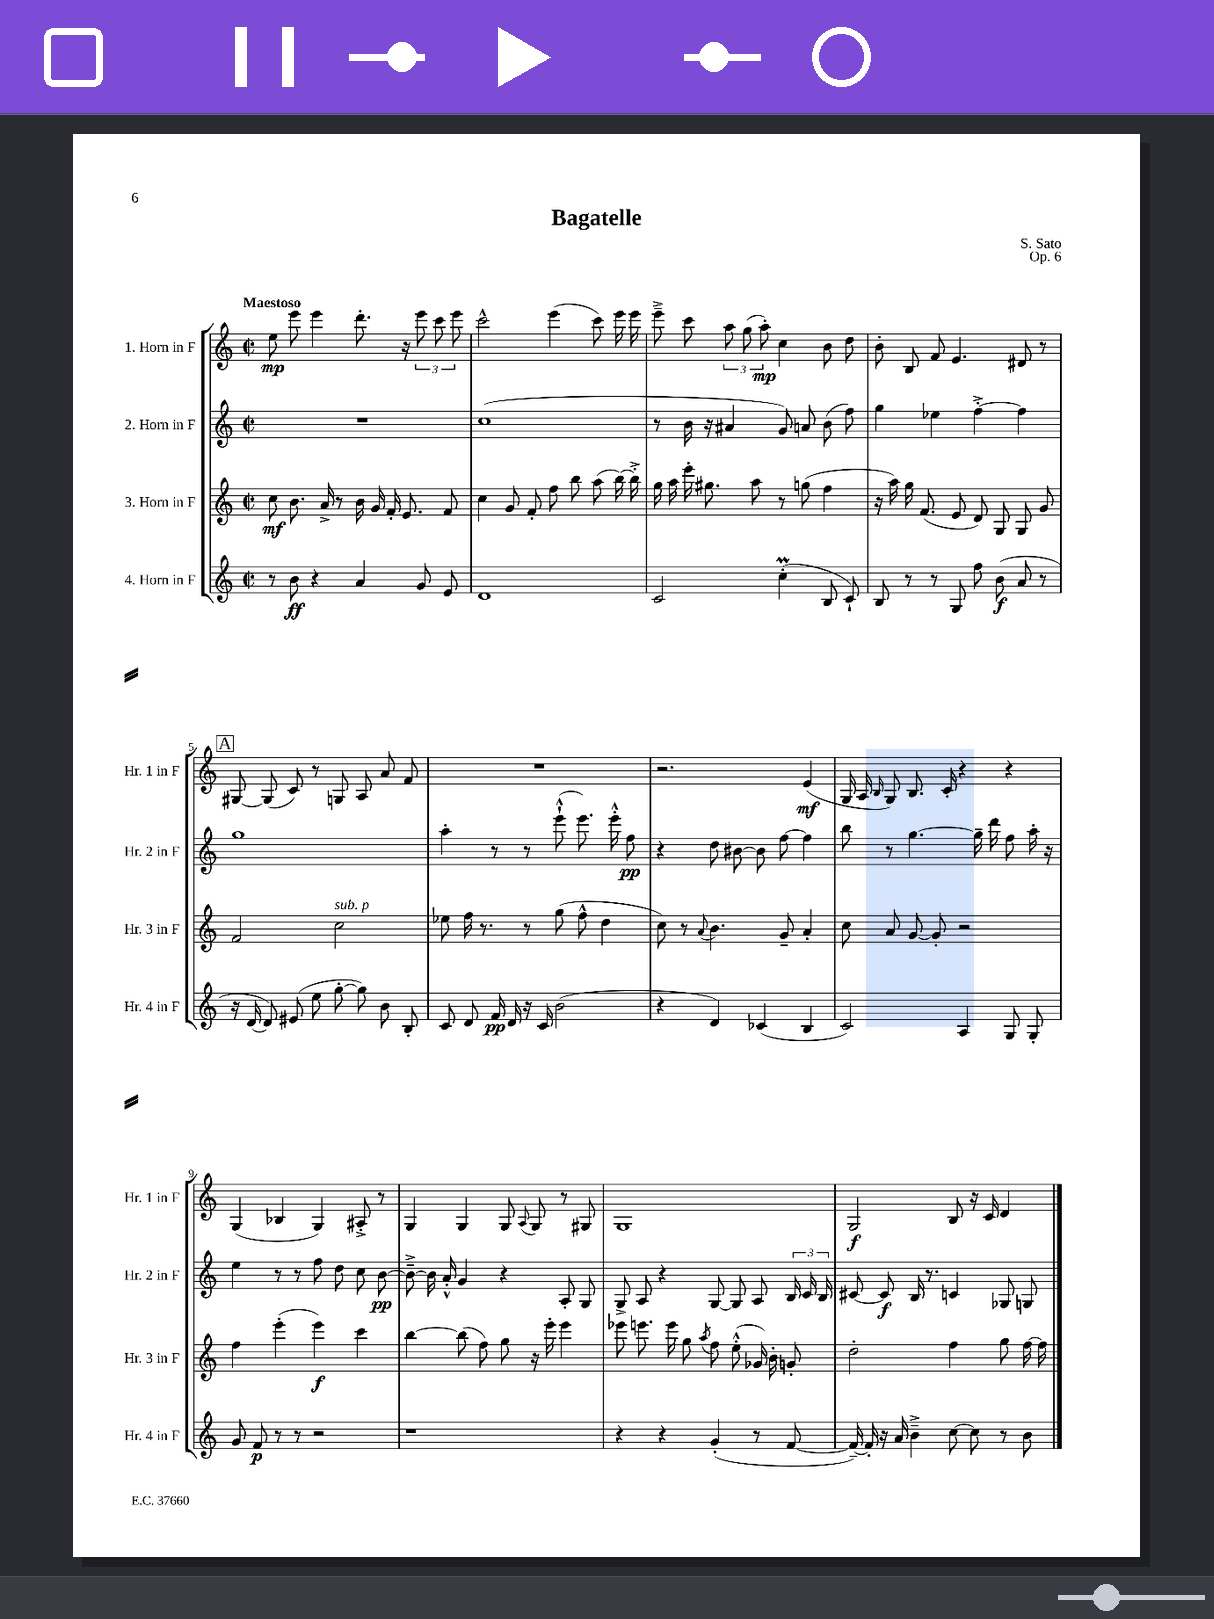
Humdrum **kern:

**kern	**kern	**kern	**kern
*staff4	*staff3	*staff2	*staff1
*clefG2	*clefG2	*clefG2	*clefG2
*k[]	*k[]	*k[]	*k[]
*M2/2	*M2/2	*M2/2	*M2/2
*met(c|)	*met(c|)	*met(c|)	*met(c|)
8r	8cc	1r	8ee
8b	8.b	.	8eee
4r	.	.	4eee
.	16a^	.	.
.	8r	.	.
4a	16b	.	8.ddd'
.	16g	.	.
.	16f'	.	.
.	8.e	.	16r
8g	.	.	12eee
.	.	.	12ccc
8e	8f	.	.
.	.	.	12eee
=	=	=	=
1d	4cc	(1cc	2ccc^^
.	8g	.	.
.	8f'	.	.
.	8ff	.	(4eee
.	8bb	.	.
.	(8aa	.	8ccc)
.	[16bb)	.	16eee
.	16bb'^]	.	16eee
=	=	=	=
2c	16gg	8r	8eee~^
.	16aa	.	.
.	16eee'	16b	8ccc
.	8.gg#	16r	.
.	.	4a#	12aa
.	.	.	(12gg
.	8aa	.	.
.	.	.	12aa')
(4cc'	8r	8g)	4cc
.	(8gg	8a	.
8B	4ff	(8b	8b
8c`)	.	8ff)	8dd
=	=	=	=
8B	16r	4gg	8b'
.	16aa)	.	.
8r	16gg	.	8B
.	(8.f	.	.
8r	.	4ee-	8f
8G	8e	.	4.e
8ff	8d)	[4ff'^	.
(8b	8G	.	.
8a	8G	4ff]	8d#
8r	8g	.	8r
=	=	=	=
16r	2f	1gg	[8G#
[16d	.	.	.
8d])	.	.	(8G#]
(8e#	.	.	8c)
8ee	.	.	8r
[8gg'	2cc	.	8G
8gg])	.	.	8A
8b	.	.	8a
8B'	.	.	8f
=	=	=	=
8c	8ee-	4aa'	1r
8d	16ff	.	.
.	8.r	.	.
16f	.	8r	.
16d	.	.	.
16r	8r	8r	.
16c	.	.	.
(2b	(8gg	(8eee`^^	.
.	8ff^^	8.eee)	.
.	4dd	.	.
.	.	16eee'^^	.
.	.	8ff	.
=	=	=	=
4r	8cc)	4r	2.r
.	8r	.	.
.	8qqa	.	.
4d)	4.b	8dd	.
.	.	[8b#	.
(4c-	.	8b#]	.
.	8g~	[8ff	.
4B	4a'	4ff]	(4e
=	=	=	=
2c)	8cc	8bb	16G
.	.	.	16A
.	.	.	16qqB
.	8a	8r	8G)
.	[8g	[4.gg	8.B
.	8g']	.	.
.	.	.	16c'
4A	2r	.	4r
.	.	16gg~]	.
.	.	16ddd	.
8G	.	8ff	4r
8G'	.	16aa'	.
.	.	16r	.
=	=	=	=
8g	4ff	4ee	(4G
8f	.	.	.
8r	(4eee'	8r	4B-
8r	.	8r	.
2r	4eee)	8ff	4G)
.	.	8dd	.
.	4ccc	8cc	8A#'^
.	.	[8b	8r
=	=	=	=
1r	[4bb	8b~^_	4G
.	.	16b]	.
.	.	16a'^^	.
.	(8bb]	4g	4G
.	8ff)	.	.
.	8gg	4r	8G
.	.	.	8qqA
.	16r	.	8G
.	16eee'	.	.
.	4eee	8A'	8r
.	.	8G	8G#
=	=	=	=
4r	8eee-	8G^	1G
.	8.eee	8A	.
4r	.	4r	.
.	16eee	.	.
.	8gg	.	.
.	8qaa	.	.
(4g'	8ff	[8G	.
.	(8ee'^^	8G]	.
8r	16g-)	8A	.
.	16b'	.	.
[8f	8g'	24B	.
.	.	24c	.
.	.	24B	.
=	=	=	=
16f~_)	2dd'	[8c#	2G
16f']	.	.	.
16r	.	8c#]	.
16a	.	.	.
4b~^	.	16B	.
.	.	8.r	.
[8cc	4ff	4c	8B
8cc]	.	.	16r
.	.	.	16c
8r	8gg	8G-	4d
8b	[16ff	8G	.
.	16ff]	.	.
==	==	==	==
*-	*-	*-	*-
